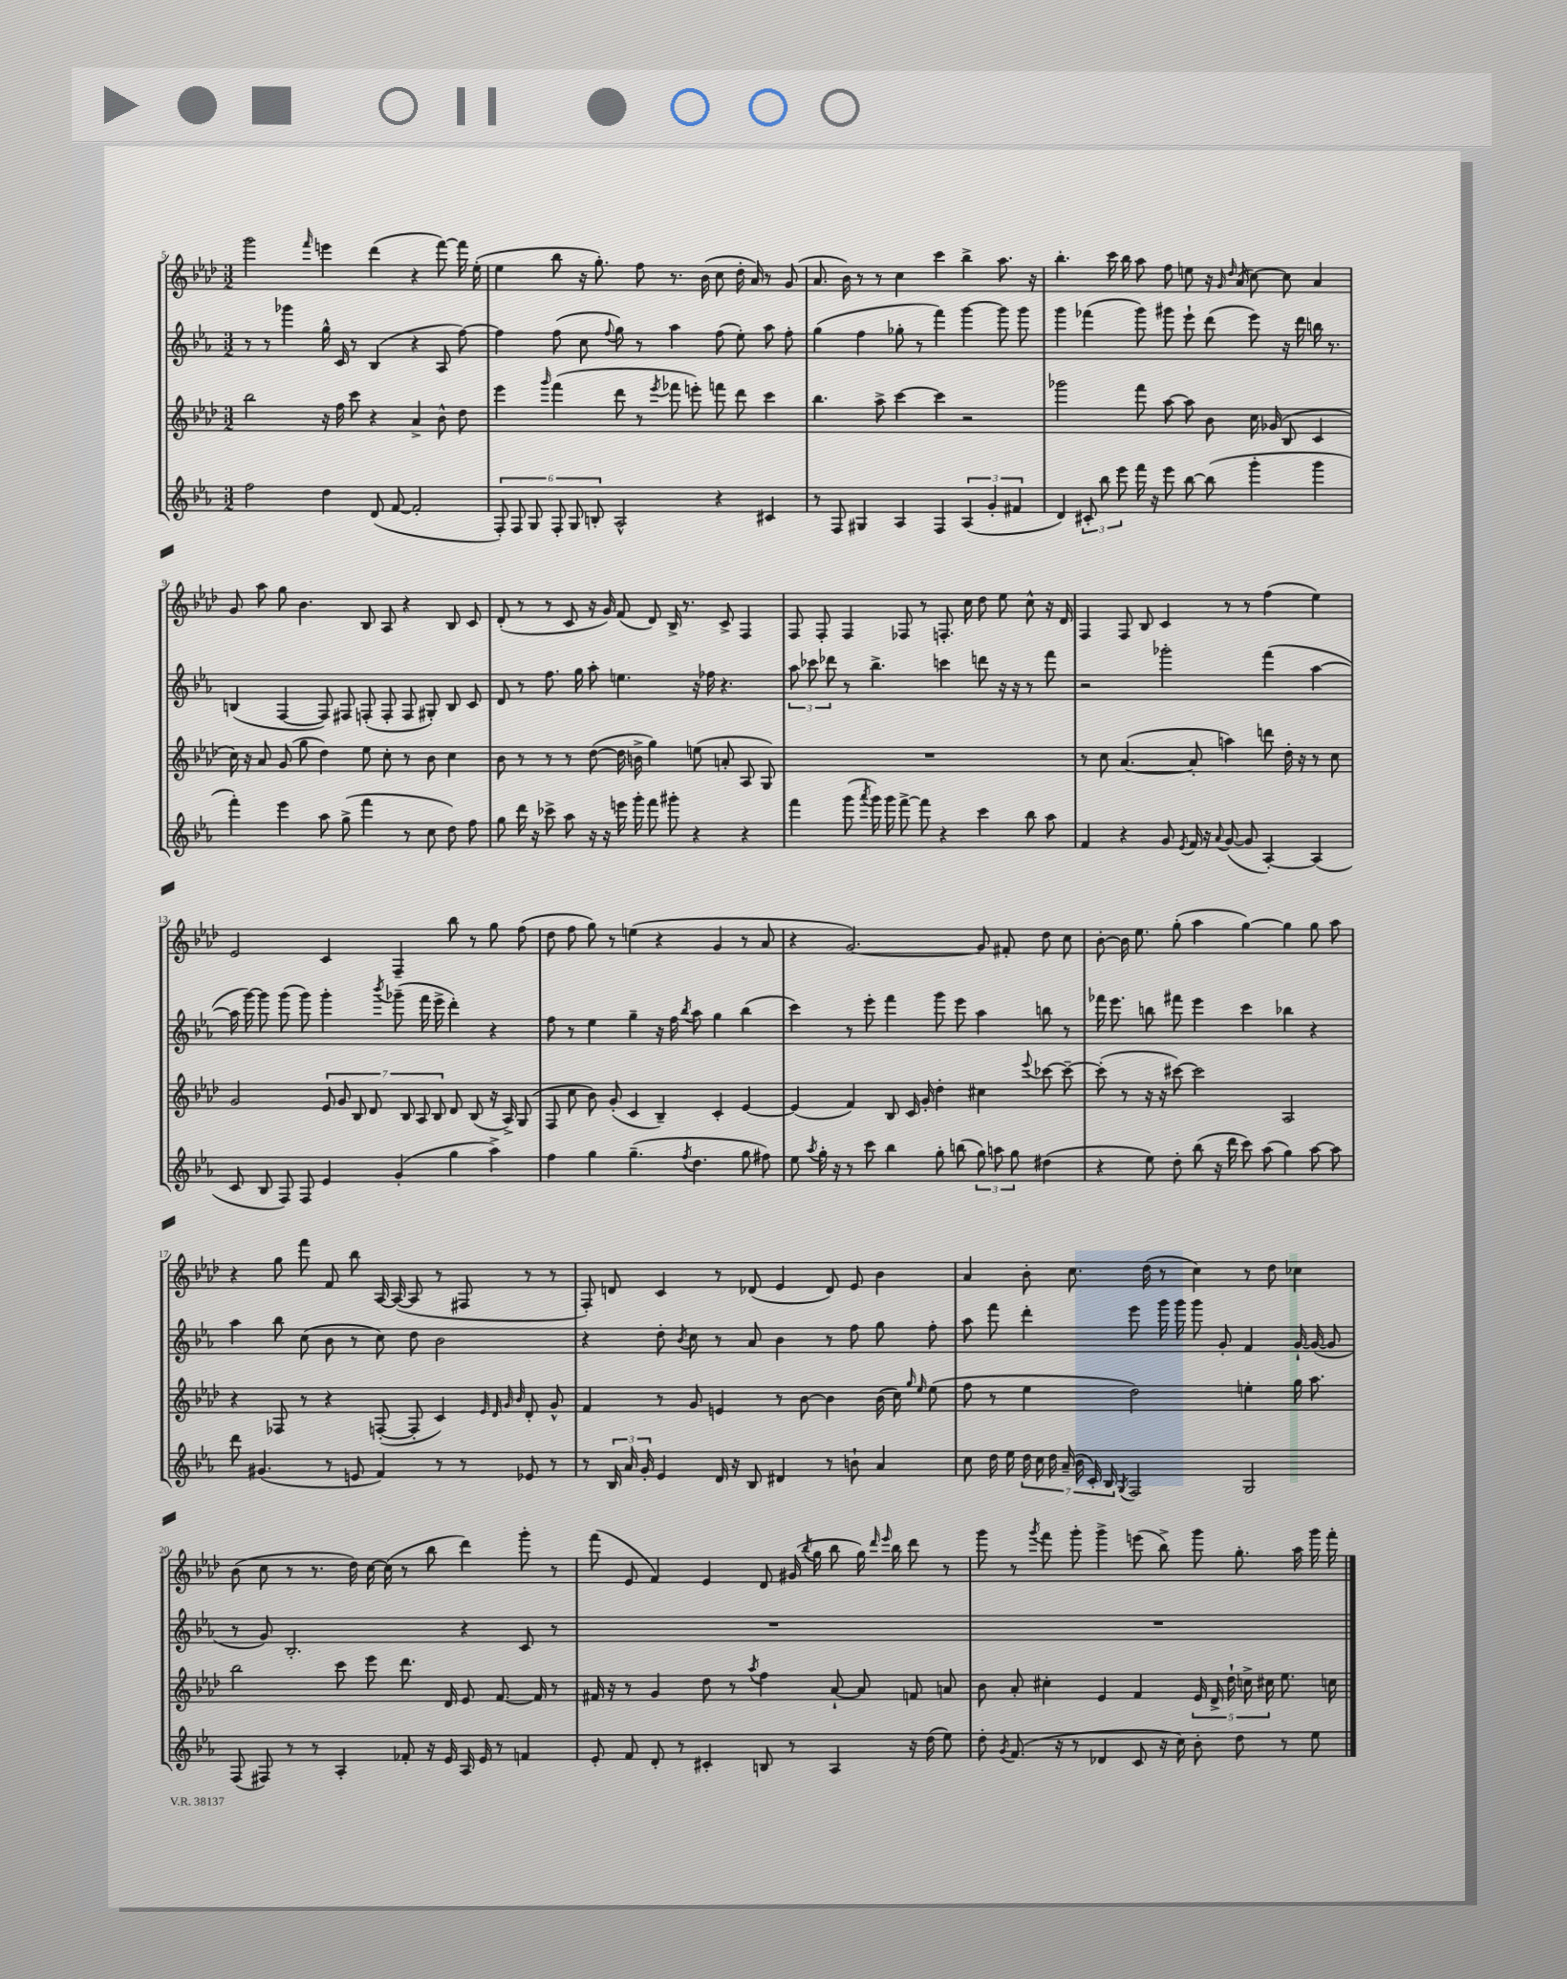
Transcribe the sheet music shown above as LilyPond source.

<<
\new StaffGroup <<
\new Staff = "s0" {
    \clef treble \key aes \major \numericTimeSignature \time 3/2
    \autoBeamOff g'''2 \grace { f'''16 } e'''4 des'''4( r4 f'''8~) f'''16 ees''16-.( |
    ees''4 bes''8 r16 g''8.-.) f''8 r8. bes'16( c''8 des''16-. aes'16) r8 g'8( |
    aes'8. bes'16) r8 r8 c''4 c'''4 bes''4-> aes''8. r16 |
    bes''4.-. c'''16 bes''16 aes''8 f''8 e''8 r16 \grace { g'16 des''16 } aes'16( c''8~) c''8 aes'4 |
    g'8 aes''8 g''8 bes'4. bes8 aes8 r4 bes8 c'8 |
    des'8-.( r8 r8 c'8 r16 g'16) f'8( des'8) bes16-> r8. c'8-> f4 |
    f8 f8-. f4 fes8 r8 f8.-. c''16 des''8 ees''8 c''8-^ r16 des'16 |
    f4 f8 bes8 c'4 r8 r8 f''4( ees''4) |
    ees'2 c'4 f4-- bes''8 r8 g''8 f''8( |
    des''8 f''8 g''8) r8 e''4( r4 g'4 r8 aes'8 |
    r4 g'2.~) g'8 fis'8-. des''8 c''8 |
    bes'8~-. bes'16 ees''8. g''8-.( aes''4 g''4~) g''4 g''8 aes''8 |
    r4 g''8 f'''8 f'8 bes''8 aes16~ aes16~( aes8 r8 fis8 r8 r8 |
    f8-.) d'8 c'4 r8 des'8( ees'4 des'8) ees'8 bes'4 |
    aes'4 bes'8-. c''8. des''16( r8 c''4) r8 des''8 ces''4 |
    bes'8( c''8 r8 r8. des''16) c''16~ c''16( r8 bes''8 des'''4) g'''8-. r8 |
    f'''8( ees'8 f'4) ees'4 des'8 gis'16( \acciaccatura { bes''8 } g''16 bes''8 g''16) \grace { des'''16 ees'''16 } bes''16 des'''8 r8 |
    g'''8 r8 \acciaccatura { g'''8 } f'''8 g'''8-. g'''4-> e'''8( bes''8->) g'''8 g''8.-. aes''16 g'''16 f'''16-. \bar "|." |
}
\new Staff = "s1" {
    \clef treble \key ees \major \numericTimeSignature \time 3/2
    \autoBeamOff r8 r8 ges'''4 g''16-^ c'16 r8 bes4( r4 aes8 f''8~) |
    f''4 f''8( c''8 \appoggiatura { f''8 } g''8) r8 aes''4 f''8( ees''8-.) aes''8 f''8-. |
    g''4( f''4 ges''8-. r8 f'''4) g'''4~ g'''8 g'''8 |
    g'''4 fes'''4( g'''8) gis'''8 ees'''8-! d'''8( ees'''8) r16 d'''16 b''16 r8. |
    b4( f4~ f8) fis8 f8-.( f8-. f8 gis8-.) b8 c'8 |
    d'8 r8 f''8. g''16 aes''8-. e''4. r16 fes''16 r4. |
    \tuplet 3/2 { aes''8 ces'''8 des'''8 } r8 bes''4.-> c'''4 d'''8 r16 r16 r8 f'''8 |
    r2 ges'''2-. f'''4( aes''4~ |
    aes''16 g'''16~) g'''8 g'''8( g'''8) g'''4-. \acciaccatura { bes'''8 } ges'''8--( f'''16 ees'''16-> d'''4-.) r4 |
    f''8 r8 ees''4 g''4-- r16 f''16 \acciaccatura { bes''8 } aes''8 g''4 bes''4( |
    c'''4) r8 ees'''8-. f'''4 g'''8 ees'''8 aes''4 b''8 r8 |
    fes'''16 ees'''8. b''8 fis'''8 ees'''4 c'''4 bes''4 r4 |
    aes''4 bes''8 c''8( bes'8 r8 c''8) d''8 bes'2 |
    r4 d''8-. \acciaccatura { bes'8 } c''8 r8 aes'8 bes'4 r8 f''8 g''8 f''8-. |
    aes''8 f'''8 d'''4-. ees'''8 g'''16 g'''16 g'''8 g'8-. f'4 g'16~-! g'16~( g'8 |
    r8 g'8) bes2.-. r4 c'8 r8 |
    R1. |
    R1. \bar "|." |
}
\new Staff = "s2" {
    \clef treble \key aes \major \numericTimeSignature \time 3/2
    \autoBeamOff bes''2 r16 f''16 c'''8 r4 aes'4-> bes'8-^ des''8 |
    ees'''4 \grace { g'''16 } f'''4( des'''8 r8 \acciaccatura { ees'''8 } fes'''8 e'''8-.) f'''8 des'''8 c'''4 |
    bes''4. aes''8-> c'''4~ c'''4 r2 |
    ges'''2 f'''8 aes''8~ aes''8 bes'8 c''16 ges'16( bes8 c'4 |
    c''16) r16 aes'8 g'8( g''8 des''4) ees''8 c''8-. r8 bes'8 c''4 |
    bes'8 r8 r8 r8 des''8~( des''16 b'16-> g''4) e''8( a'8-. aes8 g8) |
    R1. |
    r8 c''8 aes'4.~( aes'8-. a''4) d'''8 des''16-. r16 r8 c''8 |
    g'2 \tuplet 7/4 { ees'8 g'8 bes8 des'8 bes8 aes8 bes8 } des'8 bes8( r16 aes16->) g8( |
    f8 c''8 bes'8) g'8-.( c'4 bes4--) c'4-. ees'4~ |
    ees'4( f'4) bes8 c'16 g'16-. des''4-. cis''4 \appoggiatura { ees'''8 } ces'''8~ ces'''8~-- |
    ces'''8-.( r8 r16 r16 cis'''8~) cis'''2 aes2 |
    r4 fes8 r8 r4 f8~-.( f8-. c'4) \grace { ees'32 des'32 g'32 bes'32 } des'8-. g'8-^ |
    f'4 r8 g'8 e'4 r8 bes'8~ bes'4 bes'16( c''16) \grace { g''16 ees''16 } ees''8( |
    f''8 r8 ees''4 des''2) e''4-. g''16 aes''8. |
    bes''2 c'''8 ees'''8 des'''8. des'16 ees'8 f'8.~ f'16 r8 |
    fis'16 r16 r8 g'4 des''8 r8 \acciaccatura { aes''8 } f''4 aes'8~-! aes'8 f'8 a'8 |
    bes'8 aes'8-. cis''4-. ees'4 f'4 \tuplet 5/4 { ees'16 des'16-> des''16-! c''16-> cis''16 } ees''8. c''16 \bar "|." |
}
\new Staff = "s3" {
    \clef treble \key ees \major \numericTimeSignature \time 3/2
    \autoBeamOff f''2 d''4 d'8( f'8~ f'2-. |
    \tuplet 6/4 { f8-.) f8 g8 f8-. g8 b8-. } aes2-^ r4 cis'4 |
    r8 f8 gis4 aes4 f4 \tuplet 3/2 { aes4( g'4-. fis'4 } |
    d'4) \tuplet 3/2 { cis'8-. bes''8 ees'''8 } f'''16 r16 ees'''8 bes''8~ bes''8( g'''4-. g'''4 |
    f'''4-.) ees'''4 aes''8 g''8->( f'''4 r8 c''8 d''8) f''8 |
    g''8 d'''16 r16 ces'''8-> aes''8 r16 r16 e'''16 g'''16-. f'''8 gis'''8-. r4 r4 |
    f'''4 g'''8( \acciaccatura { aes'''8 } g'''16) g'''16 f'''8~-> f'''8 r4 c'''4 bes''8 aes''8 |
    f'4 r4 g'8 \acciaccatura { ees'8 } f'16 r16 \appoggiatura { aes'8 } g'8~( g'8 aes4~-.) aes4( |
    c'8 bes8 f8) f8 ees'4 g'4-.( g''4 aes''4->) |
    f''4 g''4 g''4.--( \acciaccatura { f''8 } d''4. g''8 fis''8) |
    ees''8 \acciaccatura { aes''8 } g''16-. r16 r8 c'''8 bes''4 g''8-. b''8( \tuplet 3/2 { g''8) a''8 g''8 } dis''4( |
    r4 ees''8) d''8-. bes''8( r16 d'''16 c'''8) aes''8( g''4) aes''8~ aes''8 |
    d'''8 gis'4.( r8 e'8 f'4) r8 r8 ees'8 r8 |
    r8 \tuplet 3/2 { bes16 aes'16 g'16-. } ees'4 d'16 r16 bes8 dis'4 r8 b'8-! aes'4 |
    c''8 d''16 ees''16 \tuplet 7/4 { d''16 c''16 d''16 aes'16--( bes'16 c'16-.) bes16 } \acciaccatura { g8 } f2 g2 |
    f8( fis8) r8 r8 aes4-. fes'8-. r16 ees'16 aes16 ees'16 r8 f'4 |
    ees'8-. f'8 d'8-. r8 cis'4-. b8 r8 aes4 r16 d''16( ees''8) |
    d''8-. \acciaccatura { g'8 } f'8.( r16 r8 des'4 c'8 r16 c''16) bes'8-. d''8 r8 ees''8 \bar "|." |
}
>>
>>
\layout { \context { \Score currentBarNumber = #5 } }
